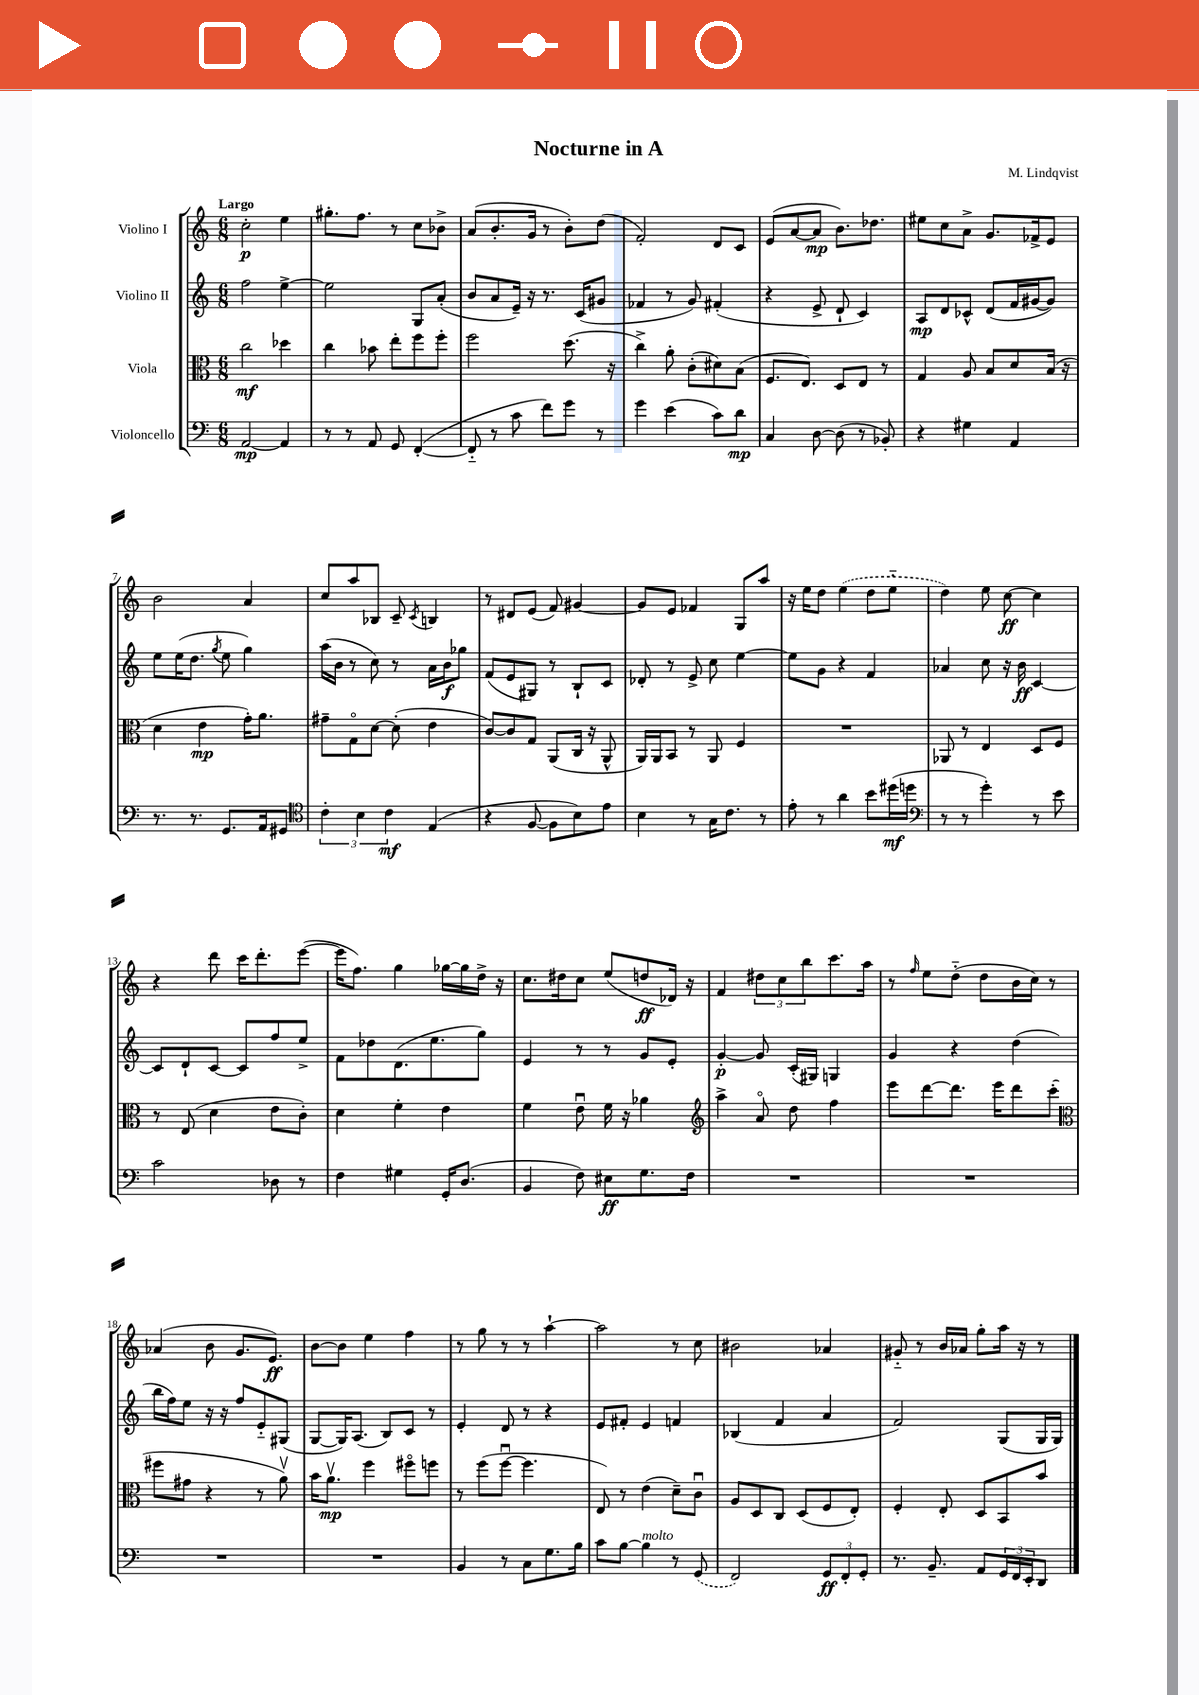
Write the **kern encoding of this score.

**kern	**dynam	**kern	**dynam	**kern	**dynam	**kern	**dynam
*part4	*part4	*part3	*part3	*part2	*part2	*part1	*part1
*staff4	*staff4	*staff3	*staff3	*staff2	*staff2	*staff1	*staff1
*I"Violoncello	*	*I"Viola	*	*I"Violino II	*	*I"Violino I	*
*clefF4	*	*clefC3	*	*clefG2	*	*clefG2	*
*k[]	*	*k[]	*	*k[]	*	*k[]	*
*M6/8	*	*M6/8	*	*M6/8	*	*M6/8	*
=1	=1	=1	=1	=1	=1	=1	=1
!	!	!	!	!	!	!LO:TX:a:B:t=Largo	!
[2AA/	mp	2cc\	mf	2ff\	.	2cc'\	p
4AA/]	.	4dd-X\	.	[4ee^\	.	4ee\	.
=2	=2	=2	=2	=2	=2	=2	=2
8r	.	4cc\	.	2ee\]	.	8.gg#X'\L	.
8r	.	.	.	.	.	.	.
.	.	.	.	.	.	8.ff\J	.
8AA/	.	8b-X\	.	.	.	.	.
8GG/	.	8ee'\L	.	.	.	8r	.
([4FF'/	.	8ff\	.	8G/L	.	8cc\L	.
.	.	8ff'\J	.	(8a'/J	.	8b-X^\J	.
=3	=3	=3	=3	=3	=3	=3	=3
8FF/]	.	2ff\	.	8b/L	.	(8a/L	.
8r	.	.	.	8a/	.	8.b'/	.
8c\	.	.	.	16e~/Jk)	.	.	.
.	.	.	.	16r	.	16g/Jk	.
8f\L)	.	.	.	8.r	.	8r	.
8g\J	.	(8.dd\	.	.	.	8b'\L)	.
.	.	.	.	(16c/KL	.	.	.
8r	.	.	.	8g#X/J	.	(8dd\J	.
.	.	16r	.	.	.	.	.
=4	=4	=4	=4	=4	=4	=4	=4
4g\	.	4cc^\)	.	4f-X/	.	2f'/)	.
(4e\	.	8a'\	.	8r	.	.	.
.	.	(8c'\L	.	8g/)	.	.	.
8c\L)	.	8d#X\)	.	(4f#X'/	.	8d/L	.
8d\J	mp	(8B\J	.	.	.	8c/J	.
=5	=5	=5	=5	=5	=5	=5	=5
4C/	.	8.F/L	.	4r	.	(8e/L	.
.	.	.	.	.	.	[8a/	.
.	.	8.E/J)	.	.	.	.	.
[8D\	.	.	.	8e^/	.	8a/J]	mp
(8D\]	.	8D/L	.	8d`/	.	8.b\L)	.
8r	.	8E/J	.	4c/)	.	.	.
.	.	.	.	.	.	8.dd-X\J	.
8BB-X'/)	.	8r	.	.	.	.	.
=6	=6	=6	=6	=6	=6	=6	=6
4r	.	4G/	.	8A/L	mp	8ee#X\L	.
.	.	.	.	8d/	.	8cc\	.
4G#X\	.	8A/	.	8c-X^^/J	.	8a^\J	.
.	.	8B/L	.	(8d/L	.	8.g/L	.
4AA/	.	8d/	.	16f/L	.	.	.
.	.	.	.	[16g#X/J	.	16f-X^/k	.
.	.	(16B/Jk	.	8g#/J])	.	8e/J	.
.	.	16r	.	.	.	.	.
!!LO:LB:g=z
=7	=7	=7	=7	=7	=7	=7	=7
8.r	.	4d\	.	8ee\L	.	2b\	.
.	.	.	.	(16ee\K	.	.	.
8.r	.	.	.	8.dd\J	.	.	.
.	.	4e\	mp	.	.	.	.
.	.	.	.	8qgg/	.	.	.
8.GG/L	.	.	.	8ee\	.	.	.
.	.	16g'\KL)	.	4gg\)	.	4a/	.
16AA/k	.	8.a\J	.	.	.	.	.
8GG#X/J	.	.	.	.	.	.	.
=8	=8	=8	=8	=8	=8	=8	=8
*clefC4	*	*	*	*	*	*	*
6c'\	.	8g#X~\L	.	(16aa\LL	.	8cc/L	.
.	.	.	.	16b\JJ	.	.	.
.	.	8G\	.	8r	.	8aa/	.
6B\	.	.	.	.	.	.	.
.	.	[8d\J	.	8cc\)	.	8B-X/J	.
6c\	mf	.	.	.	.	.	.
.	.	(8d'\]	.	8r	.	8c~/	.
.	.	.	.	.	.	8qc/	.
(4E/	.	4e\	.	16a\LL	.	4Bn/	.
.	.	.	.	16b\J	f	.	.
.	.	.	.	8gg-X\J	.	.	.
=9	=9	=9	=9	=9	=9	=9	=9
4r	.	[8c/L)	.	(8f/L	.	8r	.
.	.	8c/]	.	8e/	.	8d#X/L	.
[8F/	.	8G/J	.	8G#X/J)	.	(8e/J	.
8F\L]	.	(8AA/L	.	8r	.	8f/)	.
8B\)	.	16C/Jk	.	8B`/L	.	[4g#X/	.
.	.	16r	.	.	.	.	.
8e\J	.	8AA^^/	.	8c/J	.	.	.
=10	=10	=10	=10	=10	=10	=10	=10
4B\	.	16AA/LL)	.	8d-X'/	.	8g#/L]	.
.	.	16AA/J	.	.	.	.	.
.	.	8BB/J	.	8r	.	8e/J	.
8r	.	8r	.	8e^/	.	4f-X/	.
16G\KL	.	8AA/	.	8cc\	.	.	.
8.c\J	.	.	.	.	.	.	.
.	.	4F/	.	[4ee\	.	8G/L	.
8r	.	.	.	.	.	8aa/J	.
=11	=11	=11	=11	=11	=11	=11	=11
8e'\	.	2.r	.	8ee\L]	.	16r	.
.	.	.	.	.	.	16ee\KL	.
8r	.	.	.	8g\J	.	8dd\J	.
4a\	.	.	.	4r	.	(4ee\	.
8b\L	.	.	.	4f/	.	8dd\L	.
(16dd#X\L	mf	.	.	.	.	8ee\J	.
16ddn\JJ	.	.	.	.	.	.	.
=12	=12	=12	=12	=12	=12	=12	=12
*clefF4	*	*	*	*	*	*	*
8r	.	8AA-X/	.	4a-X/	.	4dd\)	.
8r	.	8r	.	.	.	.	.
4g'\)	.	4E/	.	8cc\	.	8ee\	.
.	.	.	.	16r	.	[8cc\	ff
.	.	.	.	16b\	ff	.	.
8r	.	8D/L	.	[4c/	.	4cc\]	.
8e\	.	8F/J	.	.	.	.	.
!!LO:LB:g=z
=13	=13	=13	=13	=13	=13	=13	=13
2c\	.	8r	.	8c/L]	.	4r	.
.	.	(8E/	.	8d`/	.	.	.
.	.	4d\	.	[8c/J	.	8ddd\	.
.	.	.	.	8c/L]	.	16ccc\KL	.
.	.	.	.	.	.	8.ddd'\	.
8D-X\	.	8e\L	.	8ff/	.	.	.
8r	.	8c'\J)	.	8ee^/J	.	([8eee\J	.
=14	=14	=14	=14	=14	=14	=14	=14
4F\	.	4d\	.	8f\L	.	16eee\KL]	.
.	.	.	.	.	.	8.ff\J)	.
.	.	.	.	8dd-X\	.	.	.
4G#X\	.	4f'\	.	(8.d\	.	4gg\	.
.	.	.	.	8.ee\	.	.	.
16GG'/KL	.	4e\	.	.	.	[16gg-X\LL	.
(8.D/J	.	.	.	.	.	16gg-\]	.
.	.	.	.	8gg\J)	.	16dd^\JJ	.
.	.	.	.	.	.	16r	.
=15	=15	=15	=15	=15	=15	=15	=15
4BB/	.	4f\	.	4e/	.	8.cc\L	.
.	.	.	.	.	.	16dd#X\k	.
8F\)	.	8eu\	.	8r	.	8cc\J	.
8E#X\L	ff	16f\	.	8r	.	(8ee/L	.
.	.	16r	.	.	.	.	.
8.G\	.	4a-X\	.	8g/L	.	8ddn/	ff
.	.	.	.	8e'/J	.	16d-X/Jk)	.
16F\Jk	.	.	.	.	.	16r	.
=16	=16	=16	=16	=16	=16	=16	=16
*	*	*clefG2	*	*	*	*	*
2.r	.	4aa^\	.	[4g'/	p	4f/	.
.	.	8a/	.	8g/]	.	12dd#X\L	.
.	.	.	.	.	.	12cc\	.
.	.	8dd\	.	(16c'/LL	.	.	.
.	.	.	.	.	.	12bb\	.
.	.	.	.	16G#X/JJ)	.	.	.
.	.	4ff\	.	4Gn/	.	8.ccc\	.
.	.	.	.	.	.	16aa\Jk	.
=17	=17	=17	=17	=17	=17	=17	=17
2.r	.	8eee\L	.	4g/	.	8r	.
.	.	.	.	.	.	16qqff/	.
.	.	[8ddd\	.	.	.	8ee\L	.
.	.	8.ddd\J]	.	4r	.	(8dd\J	.
.	.	.	.	.	.	8dd\L	.
.	.	16eee\KL	.	.	.	.	.
.	.	8ddd\	.	(4dd\	.	16b\L	.
.	.	.	.	.	.	16cc\JJ)	.
.	.	(8ccc'\J	.	.	.	8r	.
!!LO:LB:g=z
=18	=18	=18	=18	=18	=18	=18	=18
*	*	*clefC3	*	*	*	*	*
2.r	.	8ff#X\L	.	16bb\LL	.	(4a-X/	.
.	.	.	.	16ff\J)	.	.	.
.	.	8g#X\J	.	8ee\J	.	.	.
.	.	4r	.	16r	.	8b\	.
.	.	.	.	16r	.	.	.
.	.	.	.	8ff/L	.	8.g/L	.
.	.	8r	.	8e/	.	.	.
.	.	.	.	.	.	8.e/J)	ff
.	.	8av\)	.	(8G#X/J	.	.	.
=19	=19	=19	=19	=19	=19	=19	=19
2.r	.	16b\KL	.	[8G/L	.	[8b\L	.
.	.	8.av\J	mp	.	.	.	.
.	.	.	.	16G/K])	.	8b\J]	.
.	.	.	.	(8.A/J	.	.	.
.	.	4ff\	.	.	.	4ee\	.
.	.	.	.	8B/L)	.	.	.
.	.	8ff#X\L	.	8c/J	.	4ff\	.
.	.	8ffn\J	.	8r	.	.	.
=20	=20	=20	=20	=20	=20	=20	=20
4BB/	.	8r	.	4e'/	.	8r	.
.	.	(8ff\L	.	.	.	8gg\	.
8r	.	[8ffu\J	.	8d/	.	8r	.
8C\L	.	4.ff\]	.	8r	.	8r	.
8.G\	.	.	.	4r	.	[4aa`\	.
16B\Jk	.	.	.	.	.	.	.
=21	=21	=21	=21	=21	=21	=21	=21
8c\L	.	8E/)	.	8e/L	.	2aa\]	.
[8B\J	.	8r	.	8f#X'/J	.	.	.
!LO:TX:a:i:t=molto	!	!	!	!	!	!	!
4B\]	.	(4e\	.	4e/	.	.	.
8r	.	8d~\L)	.	4fn/	.	8r	.
(8GG/	.	8cu\J	.	.	.	8cc\	.
=22	=22	=22	=22	=22	=22	=22	=22
2FF/)	.	8A/L	.	(4B-X/	.	2b#X\	.
.	.	8D/	.	.	.	.	.
.	.	8C/J	.	4f/	.	.	.
.	.	(8D/L	.	.	.	.	.
12GG/L	ff	8F/	.	4a/	.	4a-X/	.
12FF'/	.	.	.	.	.	.	.
.	.	8E'/J)	.	.	.	.	.
12GG'/J	.	.	.	.	.	.	.
=23	=23	=23	=23	=23	=23	=23	=23
8.r	.	4F'/	.	2f/)	.	8g#X/	.
.	.	.	.	.	.	8r	.
8.BB~/	.	.	.	.	.	.	.
.	.	8E'/	.	.	.	16b/LL	.
.	.	.	.	.	.	16a-X/JJ	.
8AA/L	.	8D/L	.	.	.	8gg'\L	.
24GG/L	.	8BB/	.	(8G/L	.	16aa\Jk	.
24FF/	.	.	.	.	.	.	.
.	.	.	.	.	.	16r	.
24EE'/J	.	.	.	.	.	.	.
8DD/J	.	8b/J	.	16G/L	.	8r	.
.	.	.	.	16G/JJ)	.	.	.
==	==	==	==	==	==	==	==
*-	*-	*-	*-	*-	*-	*-	*-
